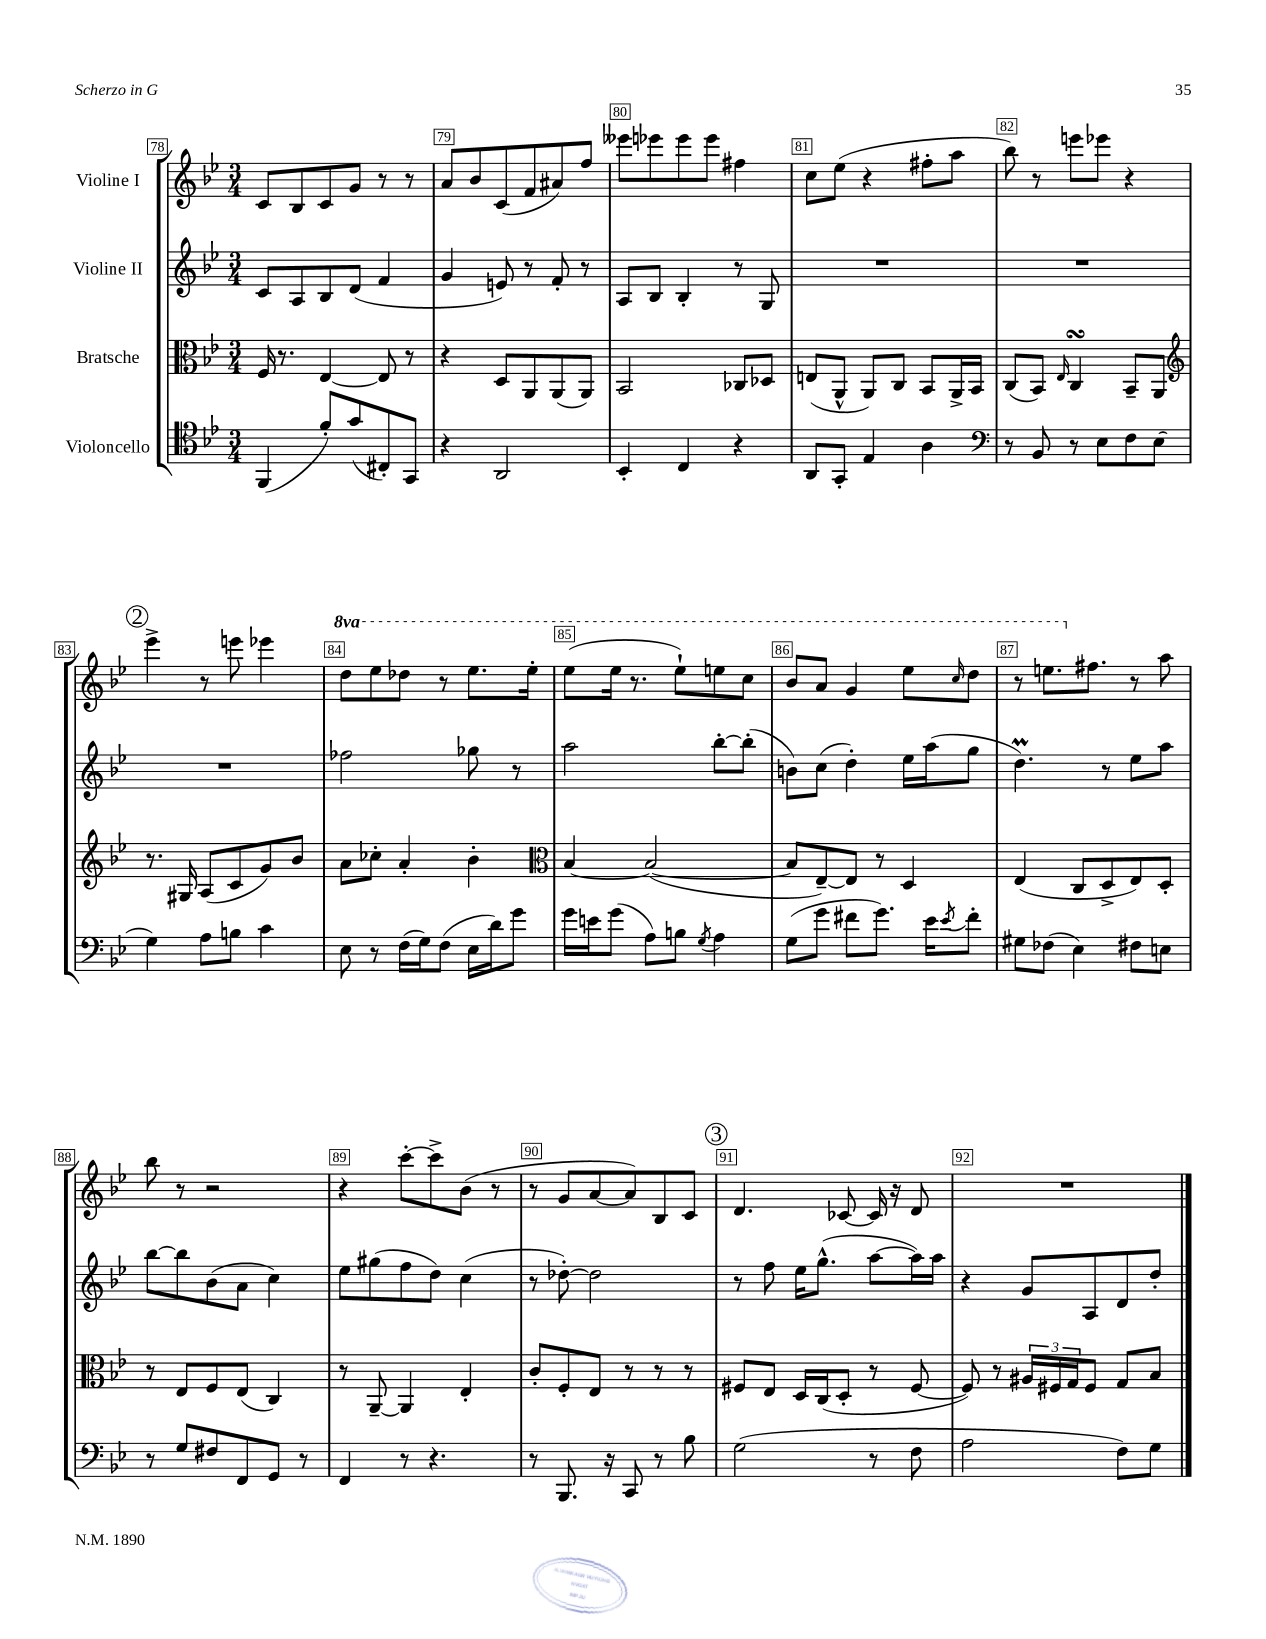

**kern	**kern	**kern	**kern
*staff4	*staff3	*staff2	*staff1
*clefC4	*clefC3	*clefG2	*clefG2
*k[b-e-]	*k[b-e-]	*k[b-e-]	*k[b-e-]
*M3/4	*M3/4	*M3/4	*M3/4
(4FF/	16F/	8c/L	8c/L
.	8.r	.	.
.	.	8A/	8B-/
8f'/L)	[4E-/	8B-/	8c/
(8g/	.	(8d/J	8g/J
8C#'/)	8E-/]	4f/	8r
8GG/J	8r	.	8r
=	=	=	=
4r	4r	4g/	8a/L
.	.	.	8b-/
2AA/	8D/L	8e/)	(8c/
.	8AA/	8r	8f/
.	(8AA/	8f'/	8a#/)
.	8AA/J)	8r	8ff/J
=	=	=	=
4BB-'/	2BB-/	8A/L	8eee--\L
.	.	8B-/J	8eee-\
4C/	.	4B-'/	8eee-\
.	.	.	8eee-\J
4r	8C-/L	8r	4ff#\
.	8D-/J	8G/	.
=	=	=	=
8AA/L	(8E/L	2.r	8cc\L
8GG'/J	8AA^^/J	.	(8ee-\J
4E-/	8AA/L)	.	4r
.	8C/J	.	.
4A\	8BB-/L	.	8ff#'\L
.	16AA^/L	.	8aa\J
.	16BB-/JJ	.	.
=	=	=	=
*clefF4	*	*	*
8r	(8C/L	2.r	8bb-\)
8BB-/	8BB-/J)	.	8r
.	16qqE-/	.	.
8r	4C/	.	8eee\L
8E-\L	.	.	8eee-\J
8F\	8BB-~/L	.	4r
(8E-\J	8AA/J	.	.
=	=	=	=
*	*clefG2	*	*
4G\)	8.r	2.r	4eee-^\
.	16G#/	.	.
8A\L	(8A/L	.	8r
8B\J	8c/	.	8eee\
4c\	8g/)	.	4eee-\
.	8b-/J	.	.
=	=	=	=
8E-\	8a\L	2ff-\	8ddd\L
8r	8cc-'\J	.	8eee-\
(16F\LL	4a'/	.	8ddd-\J
16G\J)	.	.	.
(8F\J	.	.	8r
16E-\LL	4b-'\	8gg-\	8.eee-\L
16d\J)	.	.	.
8g\J	.	8r	.
.	.	.	16eee-'\Jk
=	=	=	=
*	*clefC3	*	*
16g\LL	[4B-/	2aa\	(8eee-\L
16e\J	.	.	.
(8g\J	.	.	16eee-\Jk
.	.	.	8.r
8A\L)	(2B-/_	.	.
8B\J	.	.	8eee-`\L)
8qG/	.	.	.
4A\	.	[8bb-'\L	8eee\
.	.	(8bb-'\]J	8ccc\J
=	=	=	=
(8G\L	8B-/]L	8b\L)	8bb-/L
8g\J	[8E-~/)	(8cc\J	8aa/J
8f#\L	8E-/]J	4dd'\)	4gg/
8.g\J)	8r	.	.
.	4D/	16ee-\LL	8eee-\L
16e-\LK	.	(16aa\J	.
8qe-/	.	.	16qqccc/
8f#'\J	.	8gg\J	8ddd\J
=	=	=	=
8G#\L	(4E-/	4.dd\)	8r
(8F-\J	.	.	8.eee\L
4E-\)	8C/L	.	.
.	.	.	8.ff#\J
.	8D^/	8r	.
8F#\L	8E-/)	8ee-\L	8r
8E\J	8D'/J	8aa\J	8aa\
=	=	=	=
8r	8r	[8bb-\L	8bb-\
8G/L	8E-/L	8bb-\]	8r
8F#/	8F/	(8b-\	2r
8FF/	(8E-/J	8a\J	.
8GG/J	4C/)	4cc\)	.
8r	.	.	.
=	=	=	=
4FF/	8r	8ee-\L	4r
.	[8AA~/	(8gg#\	.
8r	4AA/]	8ff\	[8ccc'\L
4.r	.	8dd\J)	8ccc^\]
.	4E-'/	(4cc\	(8b-\J
.	.	.	8r
=	=	=	=
8r	8c'/L	8r	8r
8.BBB-/	8F'/	[8dd-'\)	8g/L
.	8E-/J	2dd-\]	[8a/
16r	.	.	.
8CC/	8r	.	8a/])
8r	8r	.	8B-/
8B-\	8r	.	8c/J
=	=	=	=
(2G\	8F#/L	8r	4.d/
.	8E-/J	8ff\	.
.	16D/LL	16ee-\LK	.
.	(16C/J	(8.gg^^\J	.
.	8D'/J	.	[8c-/
8r	8r	[8aa\L	16c-/]
.	.	.	16r
8F\	[8F#/	16aa\]L)	8d/
.	.	16aa\JJ	.
=	=	=	=
2A\	8F#/])	4r	2.r
.	8r	.	.
.	24A#/LL	8g/L	.
.	24F#/	.	.
.	24G/J	.	.
.	8F#/J	8A/	.
8F\L)	8G/L	8d/	.
8G\J	8B-/J	8dd'/J	.
==	==	==	==
*-	*-	*-	*-
